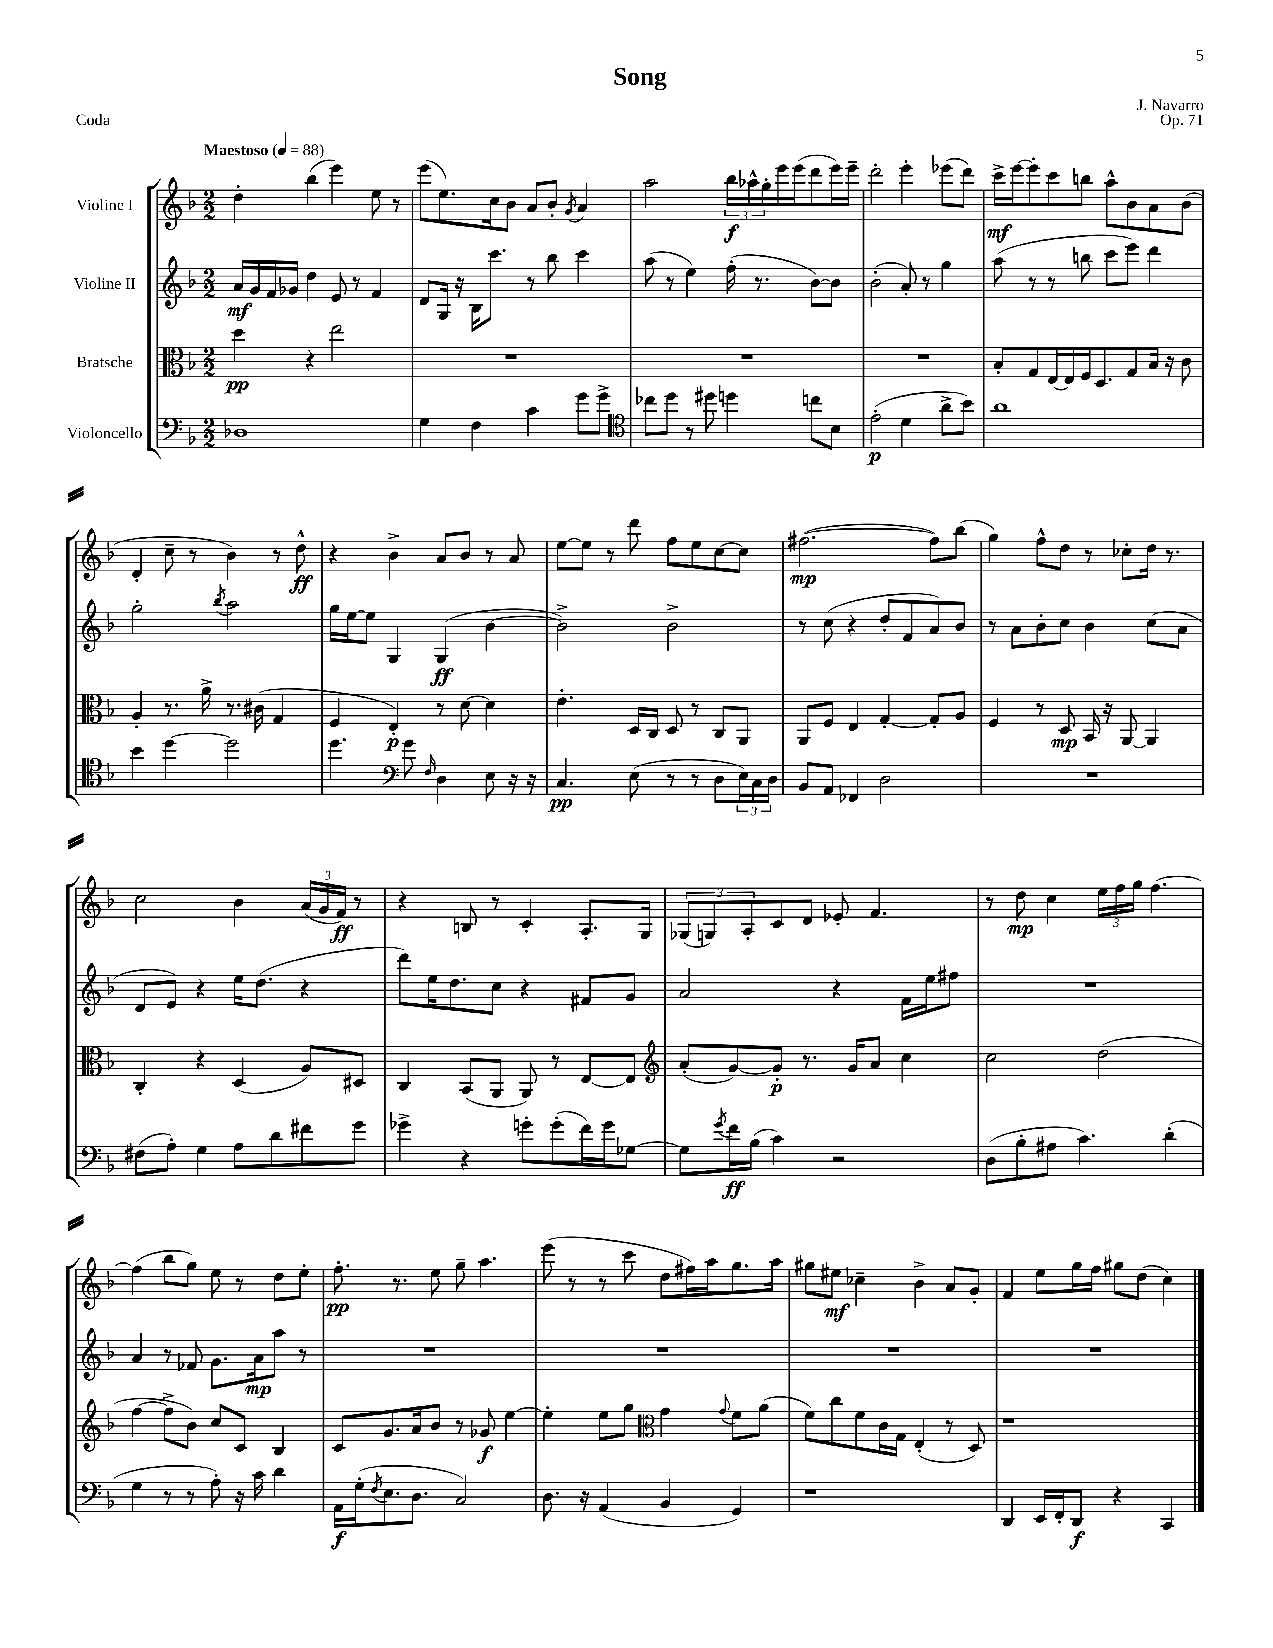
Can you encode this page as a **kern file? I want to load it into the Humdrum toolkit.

**kern	**kern	**kern	**kern
*staff4	*staff3	*staff2	*staff1
*clefF4	*clefC3	*clefG2	*clefG2
*k[b-]	*k[b-]	*k[b-]	*k[b-]
*M2/2	*M2/2	*M2/2	*M2/2
*MM88	*MM88	*MM88	*MM88
1D-	4dd\	16a/LL	4dd'\
.	.	16g/	.
.	.	16f/	.
.	.	16g-/JJ	.
.	4r	4dd\	(4bb-\
.	2ee\	8e/	4eee\)
.	.	8r	.
.	.	4f/	8ee\
.	.	.	8r
=	=	=	=
4G\	1r	8d/L	(8eee\L
.	.	16G/Jk	8.ee\)
.	.	16r	.
4F\	.	16B-\LK	.
.	.	8.ccc\J	16cc\k
.	.	.	8b-\J
4c\	.	8r	8a/L
.	.	8bb-\	8b-'/J
.	.	.	8qg/
8g\L	.	4ccc\	4a/
8g^\J	.	.	.
=	=	=	=
*clefC4	*	*	*
8cc-\L	1r	(8aa\	2aa\
8dd\J	.	8r	.
8r	.	4ee\)	.
8dd#\	.	.	.
4dd\	.	(16ff'\	24bb-\LL
.	.	.	24aa-^^\
.	.	8.r	.
.	.	.	24gg'\
.	.	.	16eee\
.	.	.	(16eee\J
8cc\L	.	[8b-\L)	8ddd\
8B-\J	.	8b-\]J	16eee\L)
.	.	.	16eee~\JJ
=	=	=	=
(2e'\	1r	(2b-'\	2ddd'\
4d\	.	8a'/)	4eee'\
.	.	8r	.
8a^\L	.	4gg\	(8eee-\L
8b-\J)	.	.	8ddd\J)
=	=	=	=
1a	8B-'/L	(8aa\	16ccc^\LL
.	.	.	[16eee\J
.	8G/	8r	8eee'\]
.	[16E/L	8r	8ccc\
.	16E/]	.	.
.	16F/J	8bb\	8bb\J
.	8.D/	.	.
.	.	8ccc\L	8aa^^\L
.	8G/	8eee\J)	8b-\
.	16B-/Jk	4ddd\	8a\
.	16r	.	.
.	8c\	.	(8b-\J
=	=	=	=
4b-\	4A'/	2gg'\	4d'/
[4dd\	8.r	.	8cc~\
.	.	.	8r
.	16a^\	.	.
.	.	8qbb-/	.
2dd\]	8.r	2aa\	4b-\)
.	(16c#\	.	.
.	4G/	.	8r
.	.	.	8dd^^\
=	=	=	=
4.dd\	4F/	16gg\LL	4r
.	.	[16ee\J	.
.	.	8ee\]J	.
.	4E'/)	4G/	4b-^\
*clefF4	*	*	*
8g\	.	.	.
16qqF/	.	.	.
4D\	8r	(4G/	8a/L
.	[8d\	.	8b-/J
8E\	4d\]	[4b-\	8r
16r	.	.	8a/
16r	.	.	.
=	=	=	=
4.C/	4.e'\	2b-^\])	[8ee\L
.	.	.	8ee\]J
.	.	.	8r
(8E\	16D/LL	.	8ddd\
.	16C/JJ	.	.
8r	8D/	2b-^\	8ff\L
8r	8r	.	8ee\
8D\L	8C/L	.	[8cc\
24E\L)	8AA/J	.	8cc\]J
24C\	.	.	.
24D\JJ	.	.	.
=	=	=	=
8BB-/L	8AA/L	8r	([2.ff#\
8AA/J	8F/J	(8cc\	.
4FF-/	4E/	4r	.
2D\	[4G'/	8dd'/L	.
.	.	8f/	.
.	8G'/]L	8a/)	8ff#\]L)
.	8A/J	8b-/J	(8bb-\J
=	=	=	=
1r	4F/	8r	4gg\)
.	.	8a\L	.
.	8r	8b-'\	8ff^^\L
.	8D/	8cc\J	8dd\J
.	16BB-/	4b-\	8r
.	16r	.	.
.	[8AA/	.	8cc-'\L
.	4AA/]	(8cc\L	16dd\Jk
.	.	.	8.r
.	.	8a\J	.
=	=	=	=
(8F#\L	4C'/	8d/L	2cc\
8A'\J)	.	8e/J)	.
4G\	4r	4r	.
8A\L	(4D/	16ee\LK	4b-\
.	.	(8.dd\J	.
8d\	.	.	.
8f#\	8A/L)	4r	(24a/LL
.	.	.	24g/
.	.	.	24f/JJ)
8g\J	8D#/J	.	8r
=	=	=	=
4g-^\	4C/	8ddd\L)	4r
.	.	16ee\K	.
.	.	8.dd\	.
4r	(8BB-/L	.	8B/
.	8AA/J	8cc\J	8r
8g'\L	8AA/)	4r	4c'/
(8g'\	8r	.	.
16f\L)	[8E/L	8f#/L	8.A'/L
16g\J	.	.	.
[8G-\J	8E/]J	8g/J	.
.	.	.	16G/Jk
=	=	=	=
*	*clefG2	*	*
8G-\]L	(8a'/L	2a/	(12G-/L
.	.	.	12G/)
8qg/	.	.	.
16f\L	[8g/)	.	.
.	.	.	12A'/
(16B-\JJ	.	.	.
4c\)	8g'/]J	.	8c/
.	8.r	.	8d/J
2r	.	4r	8e-'/
.	16g/LK	.	.
.	8a/J	.	4.f/
.	4cc\	16f\LL	.
.	.	16ee\J	.
.	.	8ff#\J	.
=	=	=	=
(8D\L	2cc\	1r	8r
8B-'\	.	.	8dd\
8A#\J	.	.	4cc\
4.c\)	.	.	.
.	(2dd\	.	24ee\LL
.	.	.	24ff\
.	.	.	24gg\JJ
.	.	.	[4.ff\
(4d'\	.	.	.
=	=	=	=
4G\	[4ff\	4a/	(4ff\]
8r	8ff^\]L	8r	8bb-\L
8r	8b-\J)	8f-/	8gg\J)
8A'\)	8cc/L	8.g\L	8ee\
16r	8c/J	.	8r
16c\	.	16a\k	.
4d\	4B-/	8aa\J	8dd\L
.	.	8r	8ee'\J
=	=	=	=
16AA\LL	8c/L	1r	8.ff'\
(16G'\J	.	.	.
8qF/	.	.	.
8.E\	8.g/	.	.
.	.	.	8.r
8.D\J	16a/k	.	.
.	8b-/J	.	8ee\
2C/)	8r	.	8gg~\
.	8g-/	.	4.aa\
.	[4ee\	.	.
=	=	=	=
8.D\	4ee'\]	1r	(8eee\
.	.	.	8r
16r	.	.	.
(4AA/	8ee\L	.	8r
.	8gg\J	.	8ccc\
*	*clefC3	*	*
4BB-/	4g\	.	8dd\L
.	.	.	16ff#\L)
.	.	.	16aa\J
.	8qqg/	.	.
4GG/)	8f\L	.	8.gg\
.	(8a\J	.	.
.	.	.	16aa\Jk
=	=	=	=
1r	8f\L)	1r	8gg#\L
.	8cc\	.	8ee#\J
.	8f\	.	4cc-~\
.	16c\L	.	.
.	16G\JJ	.	.
.	(4E'/	.	4b-^\
.	8r	.	8a/L
.	8D/)	.	8g'/J
=	=	=	=
4DD/	1r	1r	4f/
16EE/LL	.	.	8ee\L
16FF'/J	.	.	.
8DD/J	.	.	16gg\L
.	.	.	16ff\JJ
4r	.	.	8gg#\L
.	.	.	(8dd\J
4CC/	.	.	4cc\)
==	==	==	==
*-	*-	*-	*-
